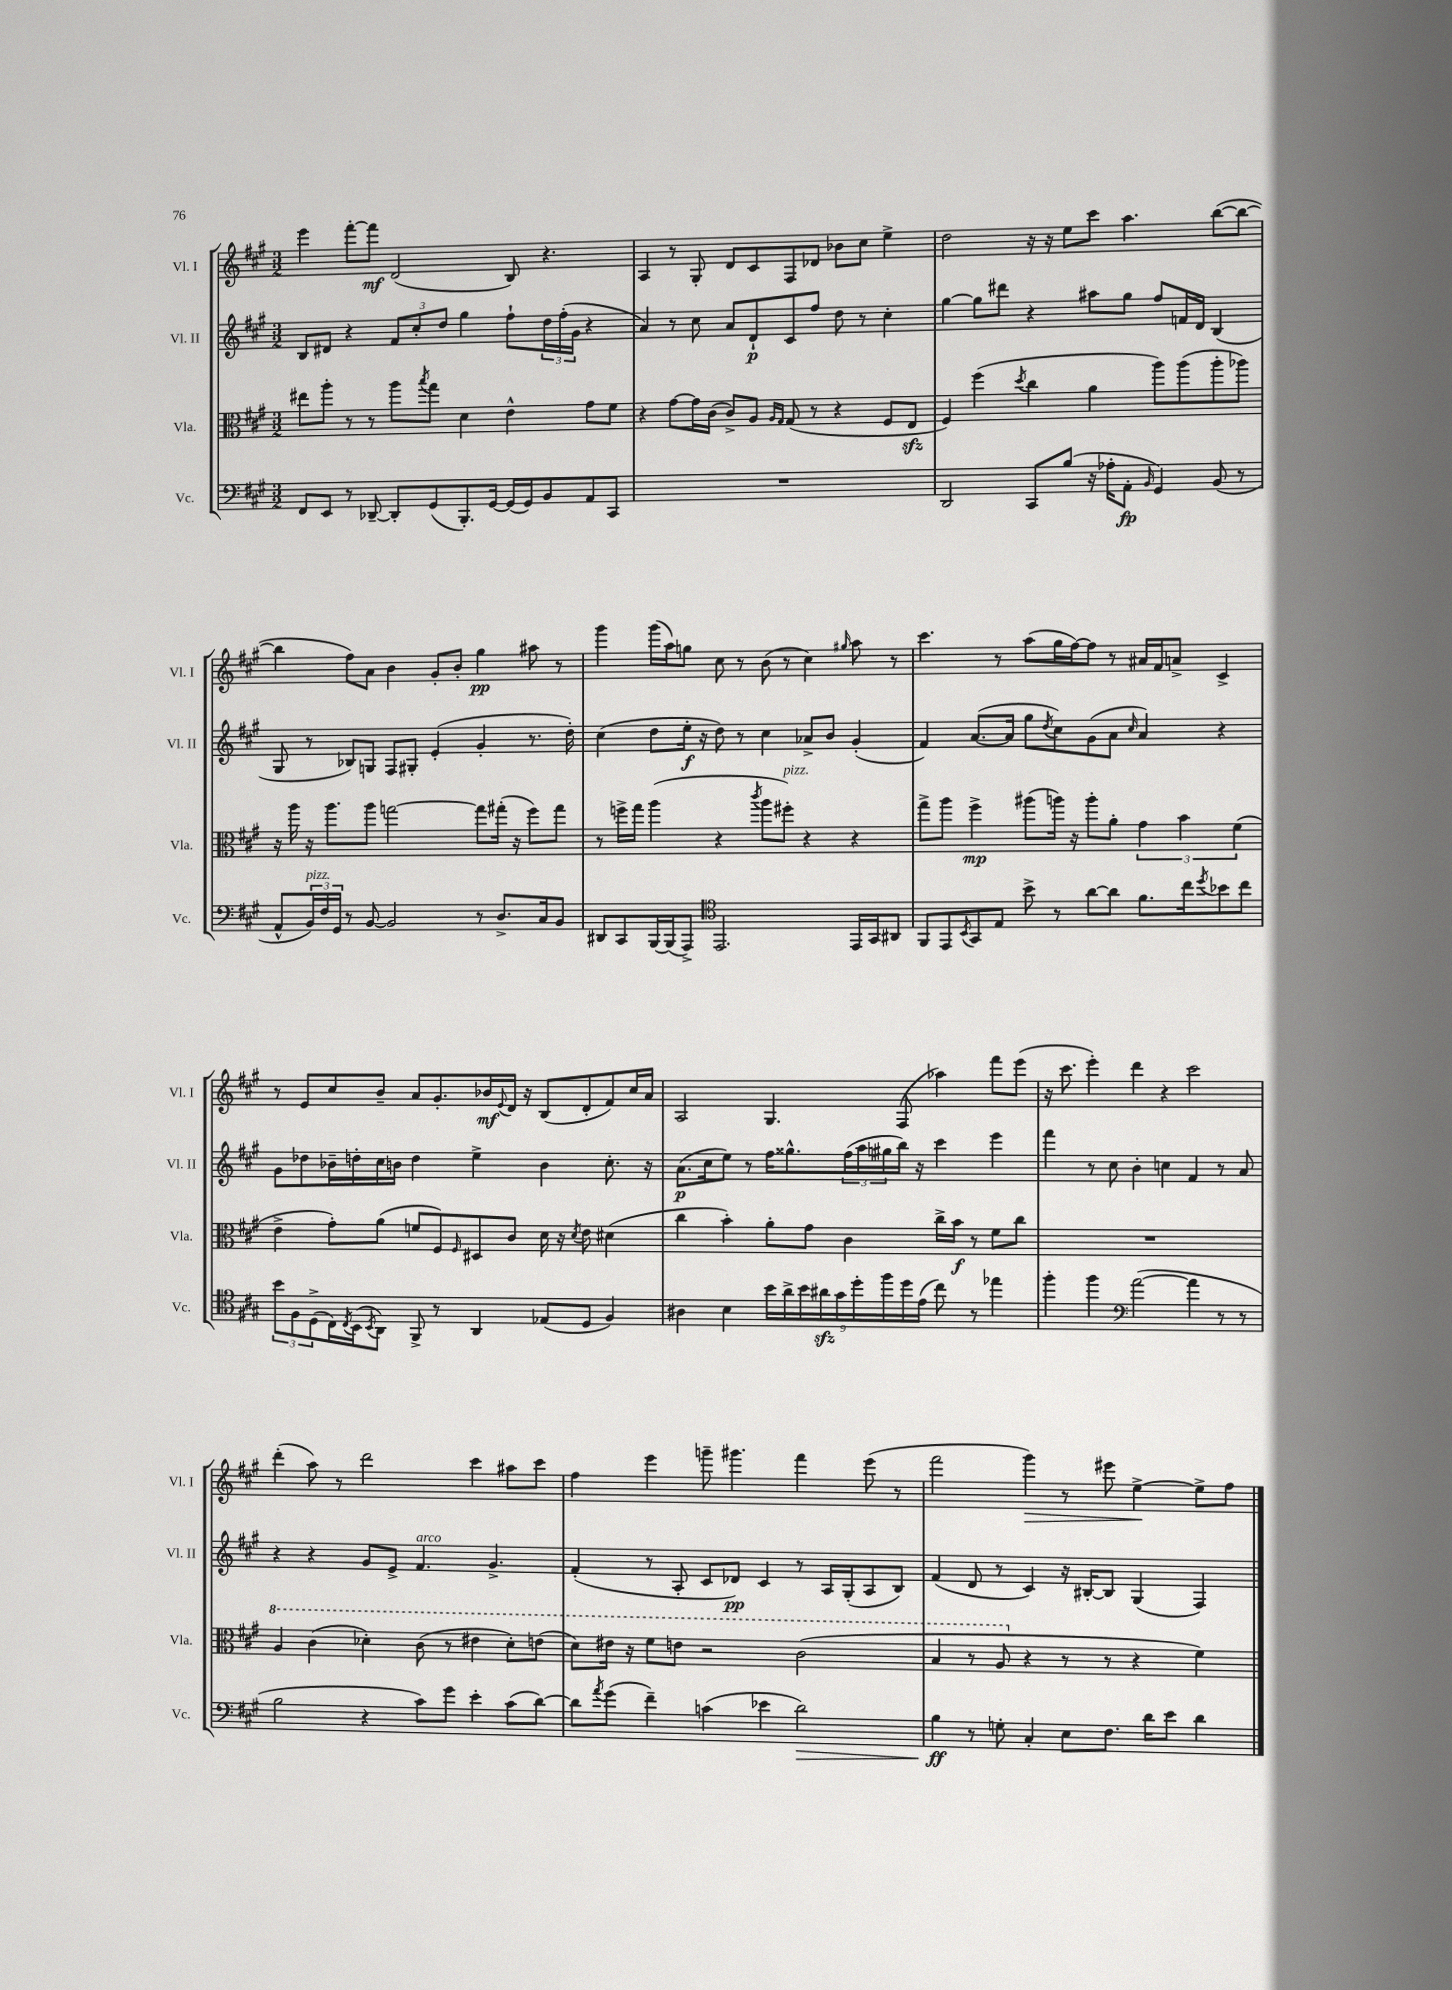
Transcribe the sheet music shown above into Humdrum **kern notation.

**kern	**dynam	**kern	**dynam	**kern	**dynam	**kern	**dynam
*part4	*part4	*part3	*part3	*part2	*part2	*part1	*part1
*staff4	*staff4	*staff3	*staff3	*staff2	*staff2	*staff1	*staff1
*I"Vc.	*	*I"Vla.	*	*I"Vl. II	*	*I"Vl. I	*
*I'Vc.	*	*I'Vla.	*	*I'Vl. II	*	*I'Vl. I	*
*clefF4	*	*clefC3	*	*clefG2	*	*clefG2	*
*k[f#c#g#]	*	*k[f#c#g#]	*	*k[f#c#g#]	*	*k[f#c#g#]	*
*M3/2	*	*M3/2	*	*M3/2	*	*M3/2	*
=20	=20	=20	=20	=20	=20	=20	=20
8FF#/L	.	8ee#X\L	.	8B/L	.	4eee\	.
8EE/J	.	8aa'\J	.	8d#X/J	.	.	.
8r	.	8r	.	4r	.	[8fff#'\L	.
[8DD-X~/	.	8r	.	.	.	8fff#\J]	mf
8DD-'/L]	.	8aa\L	.	12f#/L	.	(2d/	.
.	.	.	.	12cc#'/	.	.	.
.	.	8qbb/	.	.	.	.	.
(8GG#/	.	8gg#\J	.	.	.	.	.
.	.	.	.	12dd/J	.	.	.
8.BBB'/)	.	4d\	.	4gg#\	.	.	.
[16GG#/Jk	.	.	.	.	.	.	.
(16GG#/LL]	.	4e^^\	.	8ff#`\L	.	8B/)	.
16GG#/J)	.	.	.	.	.	.	.
8BB/	.	.	.	24dd\L	.	4.r	.
.	.	.	.	(24ff#'\	.	.	.
.	.	.	.	24g#\JJ	.	.	.
8AA/	.	8g#\L	.	4r	.	.	.
8CC#/J	.	8f#\J	.	.	.	.	.
=21	=21	=21	=21	=21	=21	=21	=21
1.r	.	4r	.	4a/)	.	4A/	.
.	.	[8g#\L	.	8r	.	8r	.
.	.	16g#\L]	.	8cc#\	.	8G#'/	.
.	.	(16c#\JJ	.	.	.	.	.
.	.	8c#^/L)	.	8a/L	.	8d/L	.
.	.	8A/J	.	8d`/	p	8c#/	.
.	.	16qqA/LL	.	.	.	.	.
.	.	16qqG#/JJ	.	.	.	.	.
.	.	(8G#/	.	8c#/	.	8F#/	.
.	.	8r	.	8ff#/J	.	8d-X/J	.
.	.	4r	.	8dd\	.	8b-X\L	.
.	.	.	.	8r	.	8cc#\J	.
.	.	8F#/L	.	4cc#'\	.	4ee^\	.
.	.	8Ezz/J	.	.	.	.	.
=22	=22	=22	=22	=22	=22	=22	=22
2DD/	.	4F#/)	.	[4gg#\	.	2dd\	.
.	.	(4ff#\	.	8gg#\L]	.	.	.
.	.	.	.	8ddd#X\J	.	.	.
.	.	8qdd/	.	.	.	.	.
8CC#/L	.	4cc#\	.	4r	.	16r	.
.	.	.	.	.	.	16r	.
(8B/J	.	.	.	.	.	8ee\L	.
16r	.	4a\	.	8aa#X\L	.	8ccc#\J	.
16A-X'\KL	.	.	.	.	.	.	.
8AA'\J	fp	.	.	8gg#\J	.	4.aa\	.
16qqBB/	.	.	.	.	.	.	.
4GG#/)	.	8aa\L)	.	8ff#/L	.	.	.
.	.	(8aa\	.	16fn/L	.	.	.
.	.	.	.	16d/JJ	.	.	.
(8BB/	.	8aa'\	.	(4B/	.	([8bb\L	.
8r	.	8aa-X\J)	.	.	.	8bb\J_	.
!!LO:LB:g=z
=23	=23	=23	=23	=23	=23	=23	=23
8AA^^/L	.	16r	.	8G#/	.	4bb\]	.
.	.	16aa\	.	.	.	.	.
!LO:TX:a:i:t=pizz.	!	!	!	!	!	!	!
24BB/L)	.	16r	.	8r	.	.	.
24F#/	.	.	.	.	.	.	.
.	.	8.aa\L	.	.	.	.	.
24GG#/JJ	.	.	.	.	.	.	.
8r	.	.	.	8B-X/L)	.	8ff#\L)	.
[8BB/	.	8aa\J	.	8Gn/J	.	8a\J	.
2BB/]	.	[2ggn\	.	8F#/L	.	4b\	.
.	.	.	.	8G#X'/J	.	.	.
.	.	.	.	(4e'/	.	8g#'/L	.
.	.	.	.	.	.	8b'/J	.
8r	.	8gg\L]	.	4g#'/	.	4gg#\	pp
8.D^/L	.	(16gg#X'\Jk	.	.	.	.	.
.	.	16r	.	.	.	.	.
.	.	8ff#\L)	.	8.r	.	8aa#X\	.
16C#/k	.	.	.	.	.	.	.
8BB/J	.	8gg#\J	.	.	.	8r	.
.	.	.	.	16dd'\)	.	.	.
=24	=24	=24	=24	=24	=24	=24	=24
8DD#X/L	.	8r	.	(4cc#\	.	4ggg#\	.
8CC#/	.	16ffn^\LL	.	.	.	.	.
.	.	16gg#\JJ	.	.	.	.	.
[16BBB/L	.	(4aa\	.	8dd\L	.	(16ggg#\LL	.
(16BBB/J]	.	.	.	.	.	16aa\J)	.
8AAA^/J)	.	.	.	16ee'\Jk	f	8ggn\J	.
.	.	.	.	16r	.	.	.
*clefC4	*	*	*	*	*	*	*
2.EE/	.	4r	.	8dd\)	.	8cc#\	.
.	.	.	.	8r	.	8r	.
.	.	8qccc#/	.	.	.	.	.
.	.	8aa\L	.	4cc#\	.	(8b\	.
!	!	!LO:TX:a:i:t=pizz.	!	!	!	!	!
.	.	8ff#X'\J)	.	.	.	8r	.
.	.	4r	.	8a-X^/L	.	4cc#\)	.
.	.	.	.	8b/J	.	.	.
.	.	.	.	.	.	16qqgg#X/	.
16EE/LL	.	4r	.	(4g#'/	.	8aa\	.
16GG#/J	.	.	.	.	.	.	.
8AA#X/J	.	.	.	.	.	8r	.
=25	=25	=25	=25	=25	=25	=25	=25
8FF#/L	.	8gg#^\L	.	4f#/)	.	4.ccc#\	.
8EE/	.	8aa\J	.	.	.	.	.
8qBB/	.	.	.	.	.	.	.
8GG#/	.	4ff#^\	mp	([8.a/L	.	.	.
8E/J	.	.	.	.	.	8r	.
.	.	.	.	16a/Jk]	.	.	.
8b^\	.	(8aa#X\L	.	8gg#\L	.	(8aa\L	.
.	.	.	.	8qdd/	.	.	.
8r	.	16aan\Jk)	.	8cc#\)	.	16gg#\L	.
.	.	16r	.	.	.	[16ff#\J)	.
[8a\L	.	8aa'\L	.	(8g#\	.	8ff#\J]	.
8a\J]	.	8a'\J	.	8a\J	.	8r	.
.	.	.	.	16qqcc#/	.	.	.
8.f#\L	.	6g#\	.	4a/)	.	16a#X/LL	.
.	.	.	.	.	.	16f#/J	.
.	.	.	.	.	.	8an^/J	.
.	.	6b\	.	.	.	.	.
16cc#\k	.	.	.	.	.	.	.
8qdd/	.	.	.	.	.	.	.
8b-X\	.	.	.	4r	.	4c#^/	.
.	.	(6f#\	.	.	.	.	.
8cc#\J	.	.	.	.	.	.	.
!!LO:LB:g=z
=26	=26	=26	=26	=26	=26	=26	=26
12b\L	.	4e^\	.	8g#\L	.	8r	.
12F#\	.	.	.	.	.	.	.
.	.	.	.	8dd-X\	.	8e/L	.
(12D^\	.	.	.	.	.	.	.
16C#\L)	.	8g#'\L)	.	16b-X~\L	.	8cc#/	.
8qC#/	.	.	.	.	.	.	.
(16BB\J	.	.	.	16ddn'\	.	.	.
8qBB/	.	.	.	.	.	.	.
8AA\J)	.	(8a\J	.	16cc#\	.	8b~/J	.
.	.	.	.	16bn\JJ	.	.	.
8FF#^/	.	8fn/L	.	4dd\	.	8a/L	.
8r	.	8F#/)	.	.	.	8.g#'/	.
.	.	16qqF#/	.	.	.	.	.
4AA/	.	8D#X/	.	4ee^\	.	.	.
.	.	.	.	.	.	16b-X/L	mf
.	.	.	.	.	.	8qqe/	.
.	.	8c#/J	.	.	.	16d/JJ	.
.	.	.	.	.	.	16r	.
(8E-X/L	.	16d\	.	4b\	.	(8B/L	.
.	.	16r	.	.	.	.	.
.	.	8qd/	.	.	.	.	.
8D/J	.	8e\	.	.	.	8d'/	.
4F#/)	.	(4d#X\	.	8.cc#'\	.	8f#/)	.
.	.	.	.	.	.	16cc#/L	.
.	.	.	.	16r	.	16a/JJ	.
=27	=27	=27	=27	=27	=27	=27	=27
4A#X\	.	4cc#\	.	(8.a\L	p	2A/	.
.	.	.	.	16cc#\k	.	.	.
4B\	.	4b'\)	.	8ee\J)	.	.	.
.	.	.	.	8r	.	.	.
18b\LL	.	8a'\L	.	16ff#\KL	.	4.G#/	.
18a^\	.	.	.	.	.	.	.
.	.	.	.	8.gg##X^^\	.	.	.
18b\	.	.	.	.	.	.	.
.	.	8g#\J	.	.	.	.	.
18a#Xzz\	.	.	.	.	.	.	.
18g#\	.	.	.	.	.	.	.
.	.	4c#\	.	(24ff#\L	.	.	.
18dd'\	.	.	.	.	.	.	.
.	.	.	.	24aa\	.	.	.
18ff#\	.	.	.	24gg#X\	.	.	.
.	.	.	.	16bb\JJ)	.	(8F#/	.
18dd\	.	.	.	.	.	.	.
.	.	.	.	16r	.	.	.
(18e\JJ	.	.	.	.	.	.	.
8cc#\)	.	16cc#^\LL	.	4ccc#\	.	4aa-X\)	.
.	.	16b\JJ	f	.	.	.	.
8r	.	8r	.	.	.	.	.
4ee-X\	.	8f#\L	.	4eee\	.	8fff#\L	.
.	.	8cc#\J	.	.	.	(8eee\J	.
=28	=28	=28	=28	=28	=28	=28	=28
4ff#'\	.	1.r	.	4fff#\	.	16r	.
.	.	.	.	.	.	8.ccc#\	.
4ff#\	.	.	.	8r	.	4eee'\)	.
.	.	.	.	8cc#\	.	.	.
*clefF4	*	*	*	*	*	*	*
([2a\	.	.	.	4b'\	.	4ddd\	.
.	.	.	.	4ccn\	.	4r	.
4a\]	.	.	.	4f#/	.	2ccc#\	.
8r	.	.	.	8r	.	.	.
8r	.	.	.	8a/	.	.	.
!!LO:LB:g=z
=29	=29	=29	=29	=29	=29	=29	=29
*	*	*8va	*	*	*	*	*
2B\	.	4a/	.	4r	.	(4ddd'\	.
.	.	(4cc#\	.	4r	.	8aa\)	.
.	.	.	.	.	.	8r	.
4r	.	4dd-X'\)	.	8g#/L	.	2ddd\	.
.	.	.	.	8e^/J	.	.	.
!	!	!	!	!LO:TX:a:i:t=arco	!	!	!
8c#\L)	.	(8cc#\	.	4.f#/	.	.	.
8g#\J	.	8r	.	.	.	.	.
4e'\	.	4ee#X\	.	.	.	4ccc#\	.
.	.	.	.	4.g#^/	.	.	.
(8c#\L	.	8dd-'\L)	.	.	.	8aa#X\L	.
[8d\J)	.	(8een\J	.	.	.	8ccc#\J	.
=30	=30	=30	=30	=30	=30	=30	=30
8d\L]	.	8dd\L)	.	(4f#'/	.	4ff#\	.
8qa/	.	.	.	.	.	.	.
(8g#\J	.	16ee#X\Jk	.	.	.	.	.
.	.	16r	.	.	.	.	.
4f#~\)	.	8ff#\L	.	8r	.	4eee\	.
.	.	8een\J	.	8A'/	.	.	.
(4cn\	.	2r	.	8c#/L	.	8gggn~\	.
.	.	.	.	8d-X/J)	pp	4.ggg#X\	.
4e-X\	.	.	.	4c#/	.	.	.
!	!LO:HP:b	!	!	!	!	!	!
2d\)	>	(2cc#\	.	8r	.	4fff#\	.
.	.	.	.	16A/LL	.	.	.
.	.	.	.	(16G#'/J	.	.	.
.	.	.	.	8A/	.	(8eee\	.
.	.	.	.	8B/J)	.	8r	.
=31	=31	=31	=31	=31	=31	=31	=31
4B\	ff	4b/	.	(4f#/	.	2fff#\	.
8r	]	8r	.	8d/	.	.	.
8Gn'\	.	8a/	.	8r	.	.	.
*	*	*X8va	*	*	*	*	*
!	!	!	!	!	!	!	!LO:HP:b
4C#'/	.	4r	.	4c#/)	.	4ggg#\)	>
8E\L	.	8r	.	16r	.	8r	.
.	.	.	.	[16B#X'/KL	.	.	.
8.F#\J	.	8r	.	8B#/J]	.	8eee#X\	.
.	.	4r	.	(4G#/	.	[4ee^\	.
16d\KL	.	.	.	.	.	.	.
8e\J	.	.	.	.	.	.	.
4d\	.	4f#\)	.	4F#/)	.	8ee^\L]	]
.	.	.	.	.	.	8ff#\J	.
==	==	==	==	==	==	==	==
*-	*-	*-	*-	*-	*-	*-	*-
